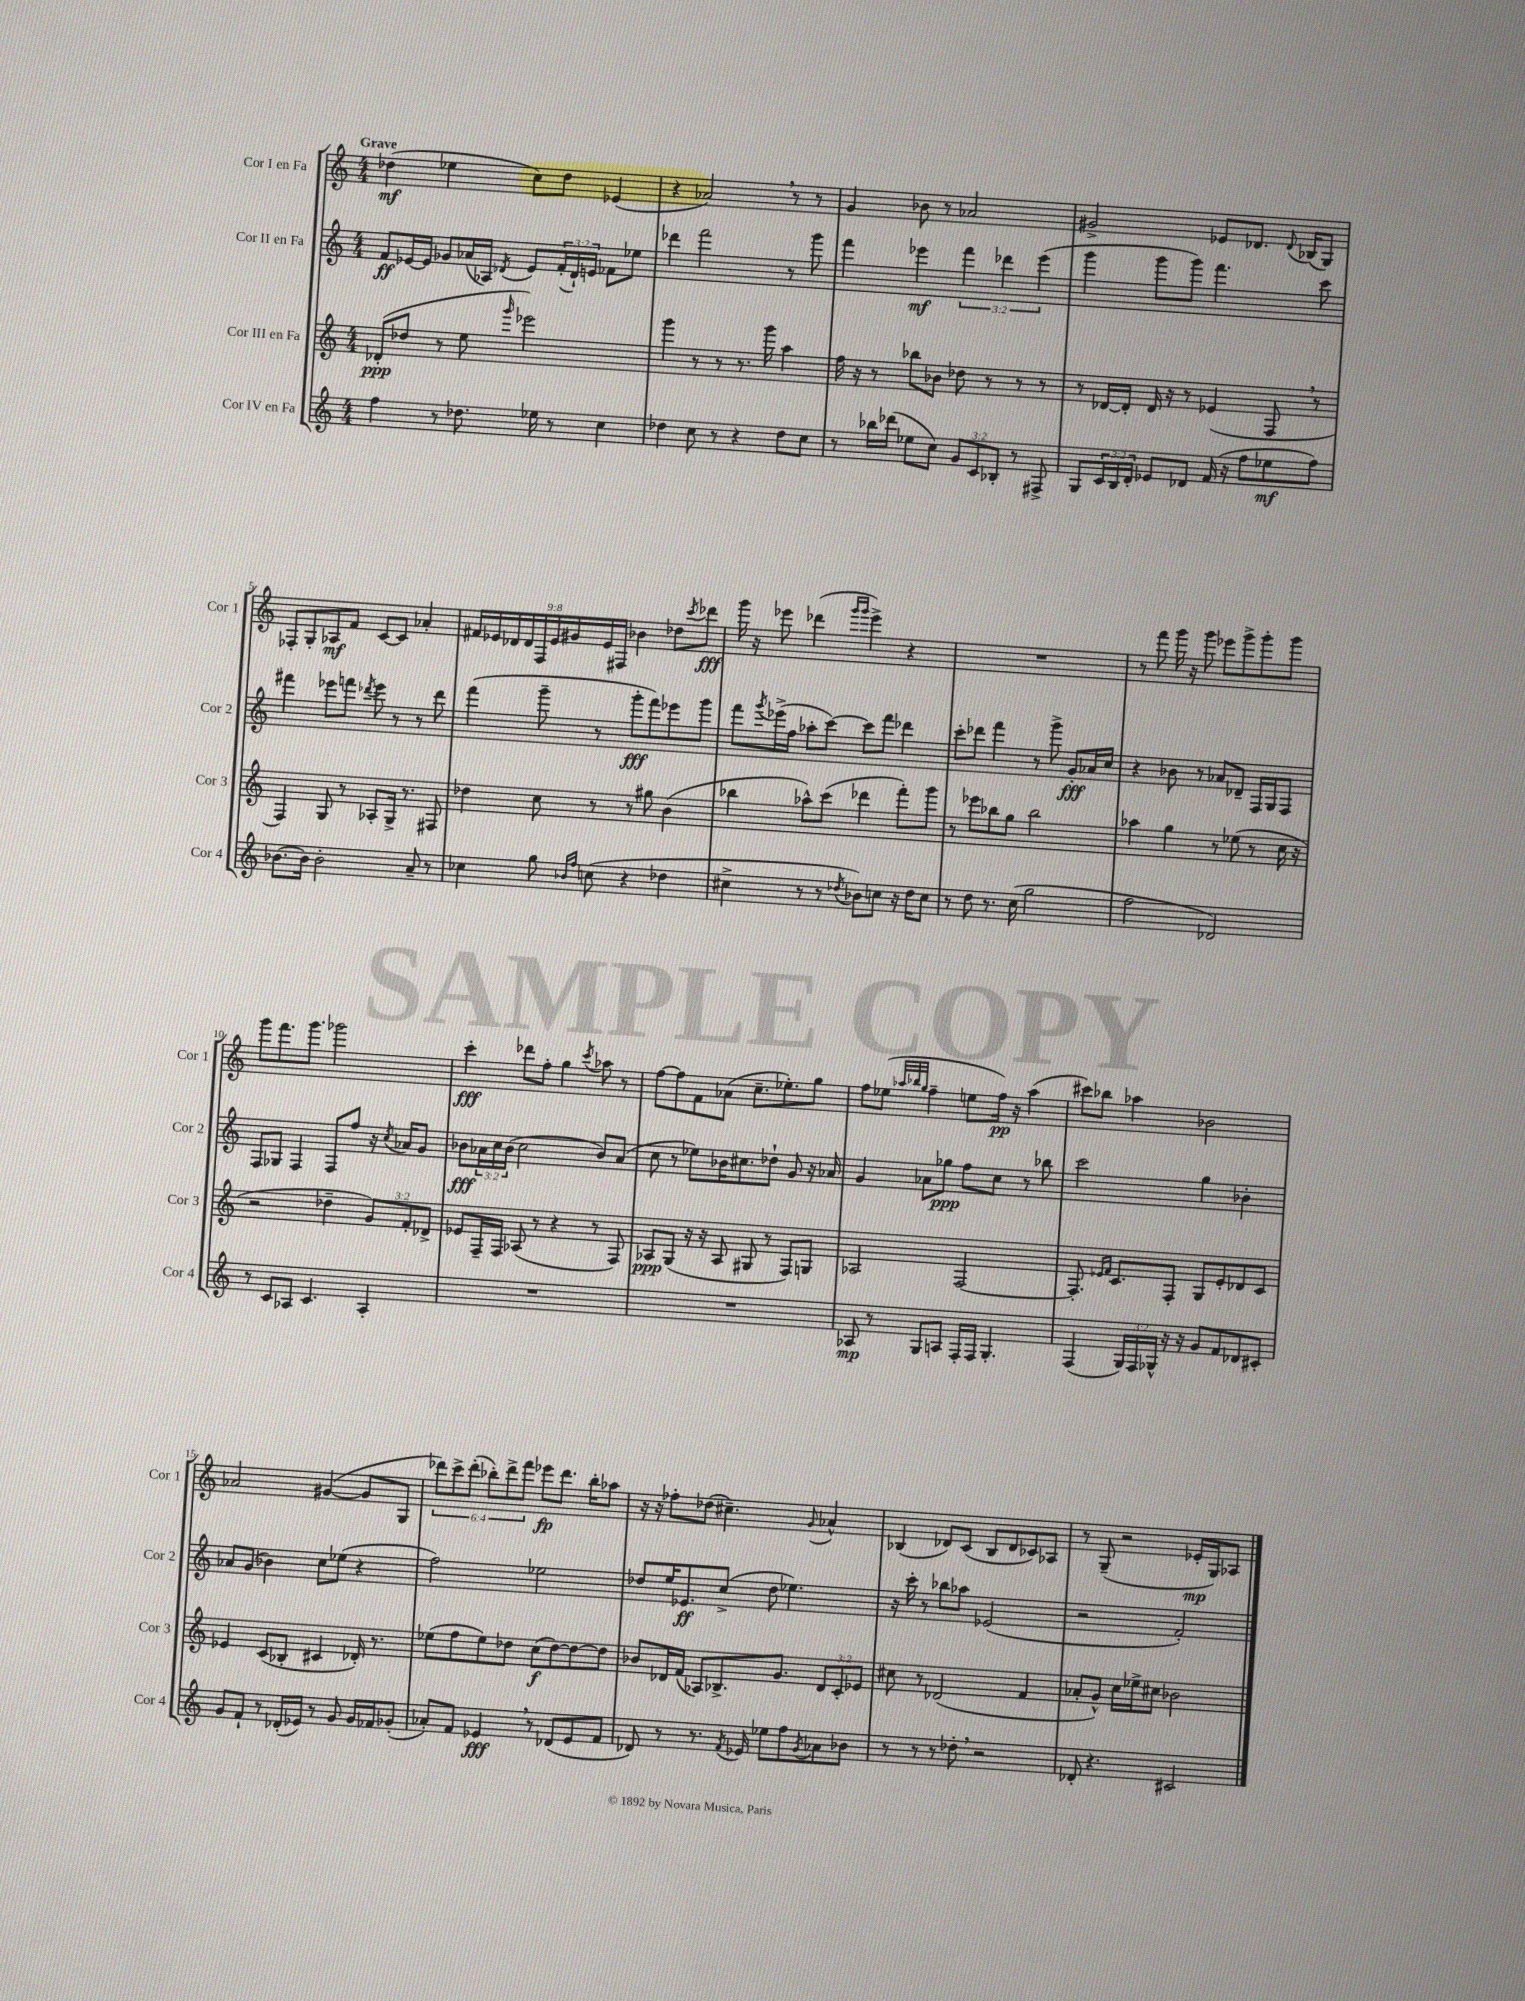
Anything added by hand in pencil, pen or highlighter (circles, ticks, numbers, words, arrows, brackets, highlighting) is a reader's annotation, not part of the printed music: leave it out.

**kern	**dynam	**kern	**dynam	**kern	**dynam	**kern	**dynam
*part4	*part4	*part3	*part3	*part2	*part2	*part1	*part1
*staff4	*staff4	*staff3	*staff3	*staff2	*staff2	*staff1	*staff1
*I"Cor IV en Fa	*	*I"Cor III en Fa	*	*I"Cor II en Fa	*	*I"Cor I en Fa	*
*I'Cor 4	*	*I'Cor 3	*	*I'Cor 2	*	*I'Cor 1	*
*clefG2	*	*clefG2	*	*clefG2	*	*clefG2	*
*k[]	*	*k[]	*	*k[]	*	*k[]	*
*M4/4	*	*M4/4	*	*M4/4	*	*M4/4	*
=1	=1	=1	=1	=1	=1	=1	=1
!	!	!	!	!	!	!LO:TX:a:B:t=Grave	!
4ff\	.	(8d-X'/L	ppp	8f/L	ff	(4dd-X\	mf
.	.	8dd-X/J	.	[16e-X/L	.	.	.
.	.	.	.	16e-/JJ]	.	.	.
8r	.	8r	.	8g-X/L	.	4ee-X\	.
8.dd-X\	.	8ee\	.	(16a-X/L	.	.	.
.	.	.	.	16A-X/JJ)	.	.	.
.	.	16qqggg/	.	8qd-X/	.	.	.
.	.	2eee-X\)	.	8e-/L	.	8cc\L)	.
16ee-X\	.	.	.	.	.	.	.
8r	.	.	.	(24f'/L	.	8dd-\J	.
.	.	.	.	24d-`/)	.	.	.
.	.	.	.	24en/JJ	.	.	.
4cc\	.	.	.	8f-X\L	.	(4e-X/	.
.	.	.	.	8ee-X\J	.	.	.
=2	=2	=2	=2	=2	=2	=2	=2
4dd-X\	.	4ggg\	.	4ddd-X\	.	4r	.
8cc\	.	8r	.	2fff\	.	2a-X,/)	.
8r	.	8r	.	.	.	.	.
4r	.	8.r	.	.	.	.	.
.	.	16ggg\	.	.	.	.	.
8dd-\L	.	4aa\	.	8r	.	8r	.
8cc\J	.	.	.	8ggg\	.	8r	.
=3	=3	=3	=3	=3	=3	=3	=3
8r	.	16ff\	.	4fff\	.	4g/	.
.	.	16r	.	.	.	.	.
16bb-X\LL	.	8r	.	.	.	.	.
(16ddd-X\JJ	.	.	.	.	.	.	.
8ee-X\L	.	8bb-X\L	.	4eee-X\	mf	8b-X\	.
8cc\J)	.	8b-X\J	.	.	.	8r	.
12g/L	.	8dd-X\	.	6fff\	.	2a-X/	.
12c/	.	.	.	.	.	.	.
.	.	8r	.	.	.	.	.
12B-X'/J	.	.	.	6ddd-X\	.	.	.
8r	.	8r	.	.	.	.	.
.	.	.	.	(6eee-\	.	.	.
8F#X^/	.	8r	.	.	.	.	.
=4	=4	=4	=4	=4	=4	=4	=4
8G/L	.	8r	.	4ggg\	.	2g#X^/	.
24c/L	.	[16d-X/LL	.	.	.	.	.
24B/	.	.	.	.	.	.	.
.	.	16d-'/JJ]	.	.	.	.	.
24d'/JJ	.	.	.	.	.	.	.
8e-X/L	.	16d-/	.	8ggg\L	.	.	.
.	.	16r	.	.	.	.	.
8d-X/J	.	8r	.	8ggg\J)	.	.	.
(16f/	.	(4e-X/	.	4.fff\	.	8e-X/L	.
16r	.	.	.	.	.	.	.
8ff\L	.	.	.	.	.	8.d-X/J	.
8ee-X\	mf	8F,/	.	.	.	.	.
.	.	.	.	.	.	8qqd-/	.
.	.	.	.	.	.	(16B-X/KL	.
8ff\J)	.	8r	.	8ccc\	.	8G/J)	.
!!LO:LB:g=z
=5	=5	=5	=5	=5	=5	=5	=5
[8.b-X\L	.	4F/)	.	4fff#X\	.	8F-X'/L	.
.	.	.	.	.	.	8G'/	.
16b-\Jk]	.	.	.	.	.	.	.
2b-'\	.	8G/	.	8eee-X\L	.	8A-X/	mf
.	.	8r	.	8fffn\J	.	8f/J	.
.	.	.	.	8qddd-X/	.	.	.
.	.	8A-X'/L	.	8eee-\	.	[8c/L	.
.	.	16G^/Jk	.	8r	.	8c/J]	.
.	.	8.r	.	.	.	.	.
8a~/	.	.	.	8r	.	4a-X'/	.
8r	.	8F#X/	.	8ddd-\	.	.	.
=6	=6	=6	=6	=6	=6	=6	=6
4cc-X\	.	4dd-X\	.	(4fff\	.	18f#X/LL	.
.	.	.	.	.	.	18e-X/	.
.	.	.	.	.	.	18d-X/	.
.	.	.	.	.	.	18d-/	.
.	.	.	.	.	.	18F/	.
8gg\	.	8cc\	.	8ggg~\	.	.	.
.	.	.	.	.	.	18e-/	.
.	.	.	.	.	.	18g#X/	.
16qqb-X/LL	.	.	.	.	.	.	.
16qqff/JJ	.	.	.	.	.	.	.
(8ccn\	.	8r	.	8r	.	.	.
.	.	.	.	.	.	18e-/	.
.	.	.	.	.	.	18F#X/JJ	.
4r	.	8r	.	8ggg'\L	fff	4b-X\	.
.	.	8gg#X\	.	8fff\)	.	.	.
4dd-X\	.	(4b\	.	8eee-X\	.	8dd-X\L	.
.	.	.	.	.	.	8qccc/	.
.	.	.	.	8ggg\J	.	8ddd-X\J	fff
=7	=7	=7	=7	=7	=7	=7	=7
4cc#X^\	.	4bb-X\	.	8fff\L	.	16ggg\	.
.	.	.	.	.	.	16r	.
.	.	.	.	8qggg/	.	.	.
.	.	.	.	(16eee-X^\L	.	8eee-X\	.
.	.	.	.	16ff\JJ	.	.	.
8r	.	8aa-X^^\L)	.	8aa-X'\L	.	(4ddd-X\	.
8r	.	(8ccc\J	.	[8ccc\J)	.	.	.
.	.	.	.	.	.	16qqggg/LL	.
8qdd-X/	.	.	.	.	.	16qqggg/JJ	.
8b-X\L)	.	4ddd-X\	.	8ccc\L]	.	4eee-^\)	.
8ccn\J	.	.	.	8fff\J	.	.	.
16r	.	8fff'\L)	.	4ddd-X\	.	4r	.
16dd-\KL	.	.	.	.	.	.	.
8cc\J	.	8ggg\J	.	.	.	.	.
=8	=8	=8	=8	=8	=8	=8	=8
8r	.	8r	.	8ccc'\L	.	1r	.
8dd\	.	8eee-X\L	.	8ddd-X\J	.	.	.
8.r	.	8bb-X\	.	4fff\	.	.	.
.	.	8gg\J	.	.	.	.	.
(16cc\	.	.	.	.	.	.	.
2gg\	.	2bb-\	.	8r	.	.	.
.	.	.	.	8ggg^\	.	.	.
.	.	.	.	8g'/L	fff	.	.
.	.	.	.	16a-X/L	.	.	.
.	.	.	.	16cc/JJ	.	.	.
=9	=9	=9	=9	=9	=9	=9	=9
2ff\	.	4aa-X\	.	4r	.	8r	.
.	.	.	.	.	.	8fff\	.
.	.	4gg\	.	8b-X\	.	16ggg\	.
.	.	.	.	.	.	16r	.
.	.	.	.	8r	.	8ggg\	.
2d-X/)	.	8r	.	8a-X/L	.	8eee-X\L	.
.	.	(8ee-X\	.	8d-X~/J	.	8ggg^\	.
.	.	8r	.	16F/LL	.	8ggg'\	.
.	.	.	.	16G/J	.	.	.
.	.	16cc\	.	8F/J	.	8ggg\J	.
.	.	16r	.	.	.	.	.
!!LO:LB:g=z
=10	=10	=10	=10	=10	=10	=10	=10
8r	.	2r	.	8F/L	.	8ggg\L	.
8c/L	.	.	.	8G-X/J	.	8.fff\	.
8A-X/J	.	.	.	4F/	.	.	.
.	.	.	.	.	.	8.ggg\J	.
4.c/	.	.	.	.	.	.	.
.	.	4dd-X~\	.	8F/L	.	2ggg-X\	.
.	.	.	.	8ff/J	.	.	.
4A-'/	.	12g/L)	.	16r	.	.	.
.	.	.	.	8qcc/	.	.	.
.	.	.	.	16a-X/KL	.	.	.
.	.	12f'/	.	.	.	.	.
.	.	.	.	8g/J	.	.	.
.	.	12d-X^/J	.	.	.	.	.
=11	=11	=11	=11	=11	=11	=11	=11
1r	.	8e-X/L	.	8b-X\L	fff	4ccc'\	fff
.	.	16F~/L	.	24a-X\L	.	.	.
.	.	.	.	24cc\	.	.	.
.	.	16F/JJ	.	.	.	.	.
.	.	.	.	(24b-\JJ	.	.	.
.	.	(8A-X/	.	2cc\	.	8ddd-X\L	.
.	.	8r	.	.	.	8ff'\J	.
.	.	4r	.	.	.	4gg\	.
.	.	.	.	.	.	8qccc/	.
.	.	8r	.	8b-/L)	.	8aa-X\	.
.	.	8F/)	.	(8a-/J	.	8r	.
=12	=12	=12	=12	=12	=12	=12	=12
1r	.	8A-X/L	ppp	8cc\	.	[8ff\L	.
.	.	(8G/J	.	8r	.	8ff\]	.
.	.	16r	.	8ee-X\L)	.	8f\	.
.	.	16r	.	.	.	.	.
.	.	8A-/	.	16b-X\K	.	(8a-X\J	.
.	.	.	.	8.cc#X\	.	.	.
.	.	8G#X/	.	.	.	8.cc~\L	.
.	.	8r	.	8dd-X`\J	.	.	.
.	.	.	.	.	.	8.ee-X'\)	.
.	.	8F/L)	.	8g/	.	.	.
.	.	8Gn/J	.	16r	.	8gg\J	.
.	.	.	.	16a-X/	.	.	.
=13	=13	=13	=13	=13	=13	=13	=13
8A-X/	mp	2A-X/	.	4g/	.	8ff\L	.
8r	.	.	.	.	.	(8ee-X\J	.
.	.	.	.	.	.	32qqaa-X/LLL	.
.	.	.	.	.	.	32qqbb-X/	.
.	.	.	.	.	.	32qqgg/JJJ	.
8G/L	.	.	.	8a-X\L	.	4ff~\	.
8An/J	.	.	.	8gg-X\J	ppp	.	.
16F'/LL	.	[2F/	.	8ff\L	.	8een\L	.
16F/JJ	.	.	.	.	.	.	.
4.G'/	.	.	.	8cc\J	.	16ff\Jk)	pp
.	.	.	.	.	.	16r	.
.	.	.	.	8r	.	(4aa-\	.
.	.	.	.	8bb-X\	.	.	.
=14	=14	=14	=14	=14	=14	=14	=14
(4F/	.	8.F'/]	.	2ccc\	.	8ccc#X\L)	.
.	.	.	.	.	.	8bb-X\J	.
.	.	16qqe-X/LL	.	.	.	.	.
.	.	16qqf/JJ	.	.	.	.	.
.	.	8.c/L	.	.	.	.	.
24G/LL)	.	.	.	.	.	4aa-X\	.
24F/	.	.	.	.	.	.	.
24G-X^^/JJ	.	.	.	.	.	.	.
16r	.	8F'/J	.	.	.	.	.
16r	.	.	.	.	.	.	.
8g/L	.	8G/L	.	4gg\	.	2b-X\	.
8f/	.	8e-'/	.	.	.	.	.
8d-X/	.	8d-X/	.	4b-X'\	.	.	.
8c#X'/J	.	8c/J	.	.	.	.	.
!!LO:LB:g=z
=15	=15	=15	=15	=15	=15	=15	=15
8g/L	.	4e-X/	.	8a-X/L	.	2a-X/	.
8f`/J	.	.	.	(8g/J	.	.	.
8r	.	(8c/L	.	4b-X\)	.	.	.
(16d-X'/LL	.	8B-X'/J	.	.	.	.	.
16e-X/JJ)	.	.	.	.	.	.	.
8r	.	4c#X/	.	8cc\L	.	([4g#X/	.
8g/	.	.	.	(8ee-X\J	.	.	.
16g/LL	.	16d-X'/)	.	4r	.	8g#/L]	.
16f-X/J	.	8.r	.	.	.	.	.
(8g-X'/J	.	.	.	.	.	8G/J	.
=16	=16	=16	=16	=16	=16	=16	=16
8a-X'/L)	.	(8ee-X\L	.	2ff\)	.	12ddd-X\L)	.
.	.	.	.	.	.	12ccc^\	.
8f/J	.	8ff\	.	.	.	.	.
.	.	.	.	.	.	(12ddd-'\J	.
4e-X,/	fff	8ee-\)	.	.	.	12bb-X'\L)	.
.	.	.	.	.	.	12ddd-^\	.
.	.	8dd-X\J	.	.	.	.	.
.	.	.	.	.	.	12fff\J	.
8r	.	(8cc\L	f	2ee-X\	.	8eee-X\L	fp
(8d-X/L	.	[8dd-\)	.	.	.	8.ddd-\J	.
8e-/	.	8dd-\_	.	.	.	.	.
.	.	.	.	.	.	16bb-'\KL	.
8f/J	.	8dd-\J]	.	.	.	8aa-X\J	.
=17	=17	=17	=17	=17	=17	=17	=17
8d-X/)	.	8b-X/L	.	8dd-X/L	.	16r	.
.	.	.	.	.	.	16r	.
8r	.	16d-X/L	.	16ee/K	.	8ff-X'\L	.
.	.	(16f/JJ	.	8.e-X/	ff	.	.
8.r	.	8A-X/L)	.	.	.	(8dd-X\J	.
.	.	8.B-X^/	.	(8cc^/J	.	4.cc#X~\)	.
8qf/	.	.	.	.	.	.	.
16e-X/	.	.	.	.	.	.	.
8ee-X\L	.	.	.	8dd-\	.	.	.
.	.	8.g/J	.	.	.	.	.
8ff\	.	.	.	4.ee-X\)	.	.	.
8qg/	.	.	.	.	.	8qqg/	.
8a-X\	.	12d-/L	.	.	.	4a-X^^/	.
.	.	12c'/	.	.	.	.	.
8b-X\J	.	.	.	.	.	.	.
.	.	12e-X/J	.	.	.	.	.
=18	=18	=18	=18	=18	=18	=18	=18
8r	.	8cc#X\	.	16r	.	(4B-X/	.
.	.	.	.	16ccc'\	.	.	.
8r	.	8r	.	8r	.	.	.
8r	.	(2d-X/	.	8bb-X\L	.	8d-X/L)	.
8dd-X',\	.	.	.	8aa-X\J	.	(8c/J	.
2r	.	.	.	(2e-X/	.	8B-/L	.
.	.	.	.	.	.	8d-/	.
.	.	4f/	.	.	.	8c-X/)	.
.	.	.	.	.	.	8A-X/J	.
=19	=19	=19	=19	=19	=19	=19	=19
8d-X'/	.	8a-X'/L	.	2r	.	8r	.
4.r	.	8g^^/J)	.	.	.	(8G~/	.
.	.	16cc\LL	.	.	.	2r	.
.	.	16ee-X^\J	.	.	.	.	.
.	.	8cc#X\J	.	.	.	.	.
2c#X/	.	2b-X\	.	2f'/)	.	.	.
.	.	.	.	.	.	16e-X'/LL	mp
.	.	.	.	.	.	16G/J)	.
.	.	.	.	.	.	8A-X/J	.
==	==	==	==	==	==	==	==
*-	*-	*-	*-	*-	*-	*-	*-
